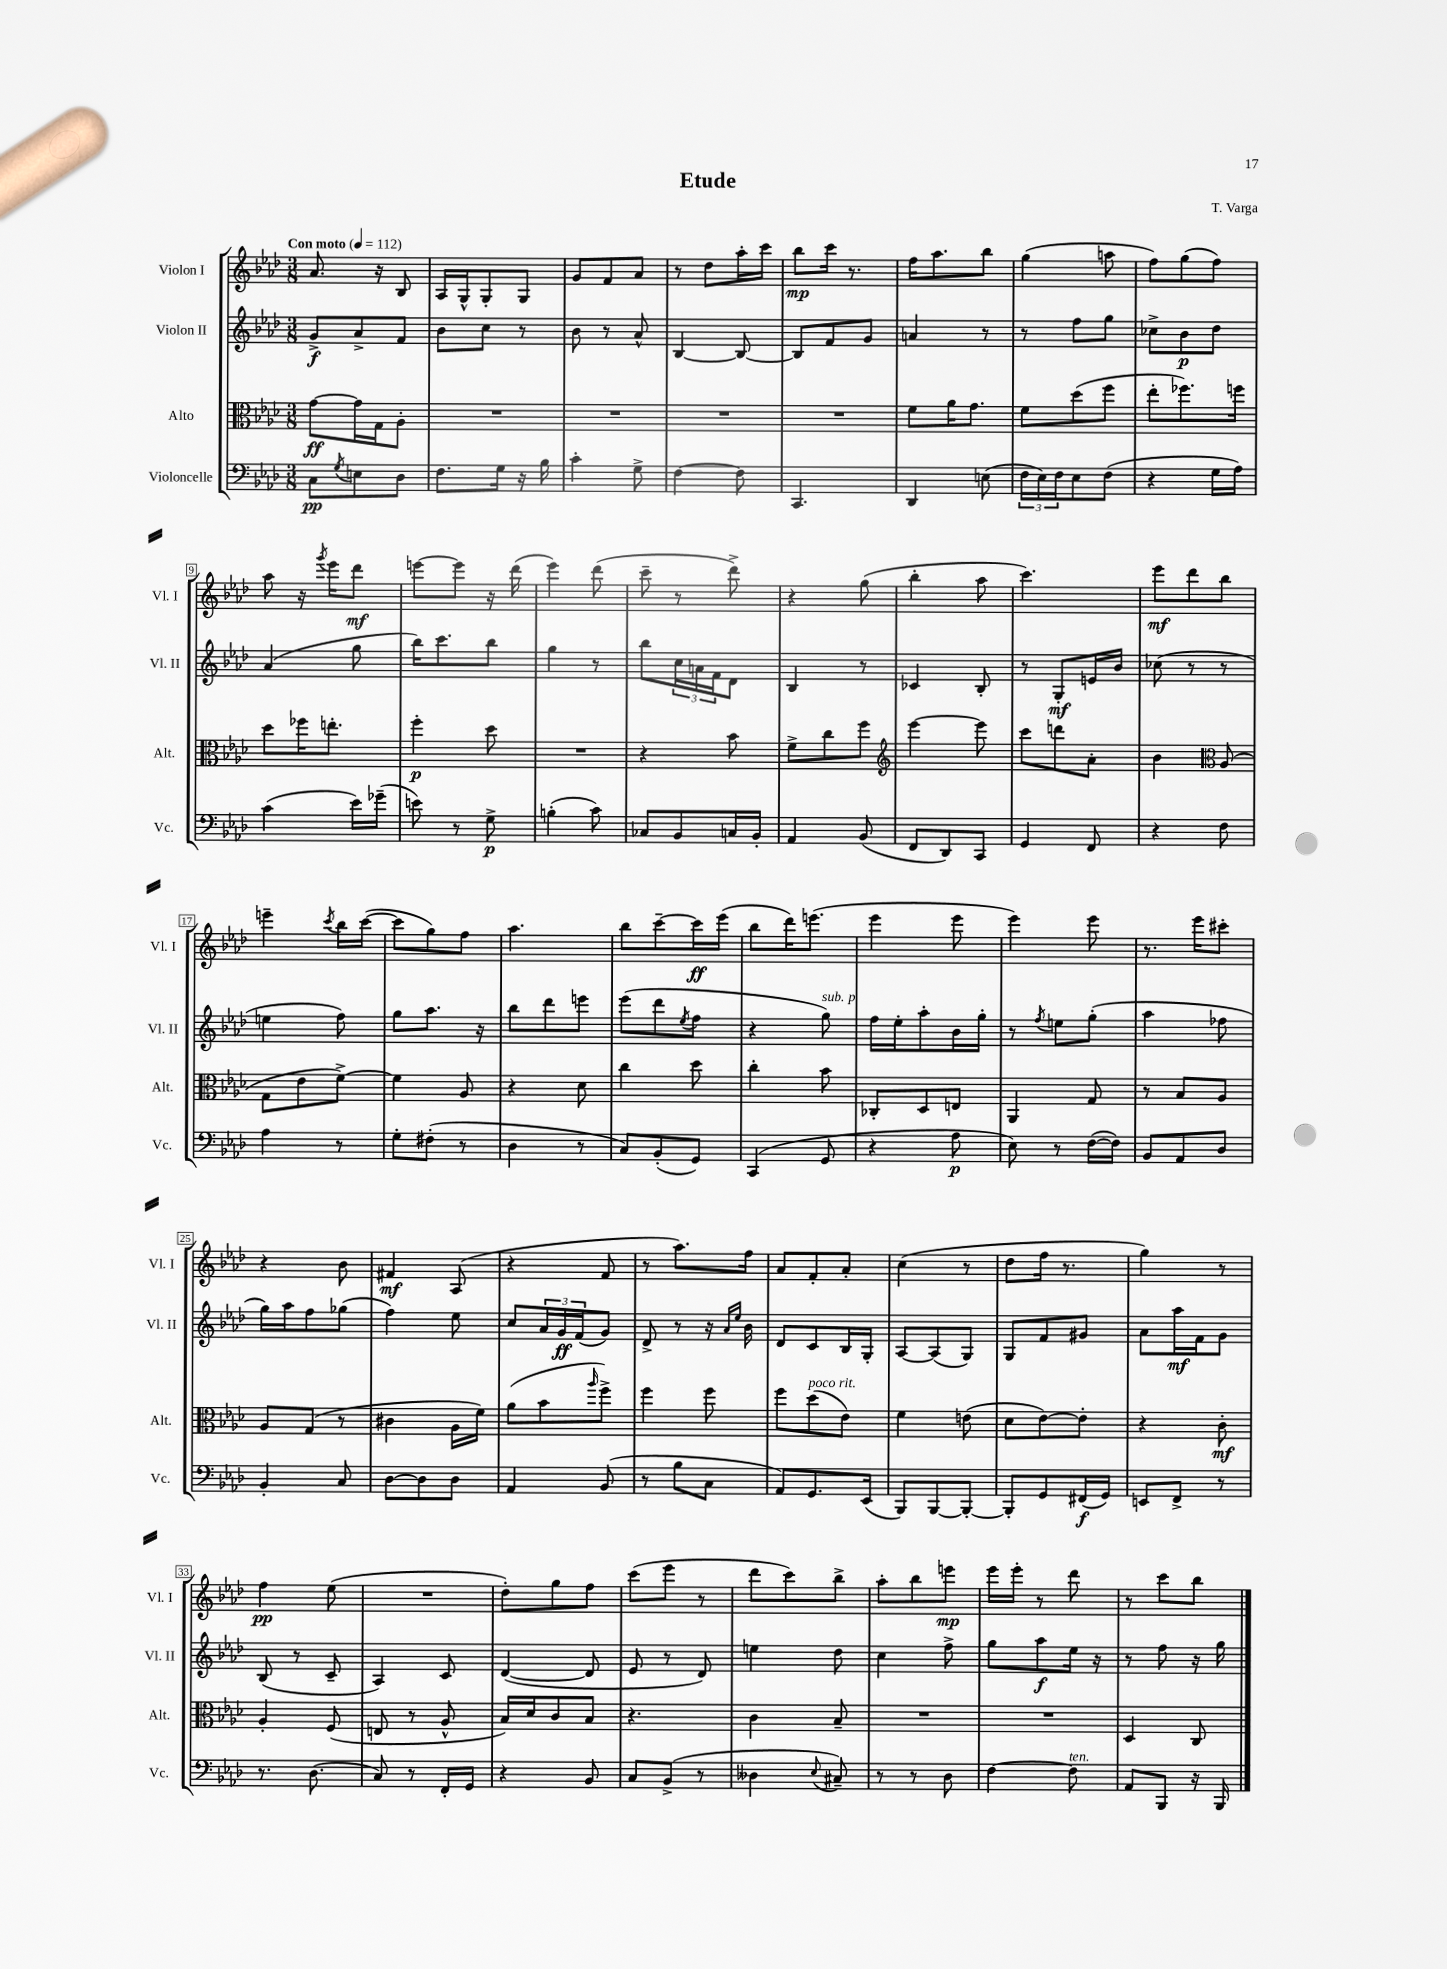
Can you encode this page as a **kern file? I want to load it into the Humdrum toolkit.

**kern	**dynam	**kern	**dynam	**kern	**dynam	**kern	**dynam
*part4	*part4	*part3	*part3	*part2	*part2	*part1	*part1
*staff4	*staff4	*staff3	*staff3	*staff2	*staff2	*staff1	*staff1
*I"Violoncelle	*	*I"Alto	*	*I"Violon II	*	*I"Violon I	*
*I'Vc.	*	*I'Alt.	*	*I'Vl. II	*	*I'Vl. I	*
*clefF4	*	*clefC3	*	*clefG2	*	*clefG2	*
*k[b-e-a-d-]	*	*k[b-e-a-d-]	*	*k[b-e-a-d-]	*	*k[b-e-a-d-]	*
*M3/8	*	*M3/8	*	*M3/8	*	*M3/8	*
*MM112	*	*MM112	*	*MM112	*	*MM112	*
=1	=1	=1	=1	=1	=1	=1	=1
!	!	!	!	!	!	!LO:TX:a:B:t=Con moto	!
8C\L	pp	[8g\L	ff	8g^/L	f	8.a-/	.
8qG/	.	.	.	.	.	.	.
8En\	.	16g\L]	.	8a-^/	.	.	.
.	.	16G\J	.	.	.	16r	.
8D-\J	.	8A-'\J	.	8f/J	.	8B-/	.
=2	=2	=2	=2	=2	=2	=2	=2
8.F\L	.	4.r	.	8b-\L	.	16A-/LL	.
.	.	.	.	.	.	16G^^/J	.
.	.	.	.	8cc\J	.	8G'/	.
16G\Jk	.	.	.	.	.	.	.
16r	.	.	.	8r	.	8G/J	.
16B-\	.	.	.	.	.	.	.
=3	=3	=3	=3	=3	=3	=3	=3
4c'\	.	4.r	.	8b-\	.	8g/L	.
.	.	.	.	8r	.	8f/	.
8G^\	.	.	.	8a-^^/	.	8a-/J	.
=4	=4	=4	=4	=4	=4	=4	=4
[4F\	.	4.r	.	[4B-/	.	8r	.
.	.	.	.	.	.	8dd-\L	.
8F\]	.	.	.	8B-/_	.	16aa-'\L	.
.	.	.	.	.	.	16ccc\JJ	.
=5	=5	=5	=5	=5	=5	=5	=5
4.CC/	.	4.r	.	8B-/L]	.	8bb-\L	mp
.	.	.	.	8f/	.	16ccc\Jk	.
.	.	.	.	.	.	8.r	.
.	.	.	.	8g/J	.	.	.
=6	=6	=6	=6	=6	=6	=6	=6
4DD-/	.	8f\L	.	4an/	.	16ff\KL	.
.	.	.	.	.	.	8.aa-\	.
.	.	16a-\K	.	.	.	.	.
.	.	8.g\J	.	.	.	.	.
(8En\	.	.	.	8r	.	8bb-\J	.
=7	=7	=7	=7	=7	=7	=7	=7
24F\LL	.	8f\L	.	8r	.	(4gg\	.
24E-\)	.	.	.	.	.	.	.
24F\J	.	.	.	.	.	.	.
8E-\	.	(8dd-\	.	8ff\L	.	.	.
(8F\J	.	8ff\J	.	8gg\J	.	8aan\	.
=8	=8	=8	=8	=8	=8	=8	=8
4r	.	8ee-'\L	.	8cc-X^\L	.	8ff\L)	.
.	.	8.ff-X\)	.	8b-\	p	(8gg\	.
16G\LL	.	.	.	8dd-\J	.	8ff\J)	.
16A-\JJ)	.	16ffn\Jk	.	.	.	.	.
!!LO:LB:g=z
=9	=9	=9	=9	=9	=9	=9	=9
(4c\	.	8dd-\L	.	(4a-/	.	8aa-\	.
.	.	16ff-X\K	.	.	.	16r	.
.	.	.	.	.	.	8qggg/	.
.	.	8.een'\J	.	.	.	16eee-\KL	.
16e-\LL)	.	.	.	8gg\	.	8ddd-\J	mf
(16g-X~\JJ	.	.	.	.	.	.	.
=10	=10	=10	=10	=10	=10	=10	=10
8en\)	.	4ff'\	p	16bb-\KL)	.	[8eeen\L	.
.	.	.	.	8.ccc\	.	.	.
8r	.	.	.	.	.	8eee\J]	.
8G^\	p	8dd-\	.	8bb-\J	.	16r	.
.	.	.	.	.	.	(16ddd-\	.
=11	=11	=11	=11	=11	=11	=11	=11
(4Bn'\	.	4.r	.	4gg\	.	4eee-\)	.
8c\)	.	.	.	8r	.	(8ddd-\	.
=12	=12	=12	=12	=12	=12	=12	=12
8C-X/L	.	4r	.	8bb-\L	.	8ccc~\	.
8BB-/	.	.	.	24cc\L	.	8r	.
.	.	.	.	24an\	.	.	.
.	.	.	.	24f\J	.	.	.
16Cn/L	.	8b-\	.	8d-\J	.	8ddd-^\)	.
16BB-'/JJ	.	.	.	.	.	.	.
=13	=13	=13	=13	=13	=13	=13	=13
4AA-/	.	8f^\L	.	4B-/	.	4r	.
.	.	8cc\	.	.	.	.	.
(8BB-/	.	8ff\J	.	8r	.	(8gg\	.
=14	=14	=14	=14	=14	=14	=14	=14
*	*	*clefG2	*	*	*	*	*
8FF/L	.	[4eee-\	.	4c-X/	.	4bb-'\	.
8DD-/)	.	.	.	.	.	.	.
8CC/J	.	8eee-\]	.	8B-'/	.	8aa-\	.
=15	=15	=15	=15	=15	=15	=15	=15
4GG/	.	8ccc\L	.	8r	.	4.ccc\)	.
.	.	8dddn\	.	8G'/L	mf	.	.
8FF/	.	8a-'\J	.	16en/L	.	.	.
.	.	.	.	16b-/JJ	.	.	.
=16	=16	=16	=16	=16	=16	=16	=16
4r	.	4b-\	.	(8cc-X\	.	8eee-\L	mf
.	.	.	.	8r	.	8ddd-\	.
*	*	*clefC3	*	*	*	*	*
8F\	.	(8A-/	.	8r	.	8bb-\J	.
!!LO:LB:g=z
=17	=17	=17	=17	=17	=17	=17	=17
4A-\	.	8G\L	.	4een\	.	4eeen~\	.
.	.	8e-\	.	.	.	.	.
.	.	.	.	.	.	8qccc/	.
8r	.	[8f^\J)	.	8ff\)	.	16bb-\LL	.
.	.	.	.	.	.	([16ccc\JJ	.
=18	=18	=18	=18	=18	=18	=18	=18
8G'\L	.	4f\]	.	8gg\L	.	8ccc\L]	.
(8F#X'\J	.	.	.	8.aa-\J	.	8gg\)	.
8r	.	8A-/	.	.	.	8ff\J	.
.	.	.	.	16r	.	.	.
=19	=19	=19	=19	=19	=19	=19	=19
4D-\	.	4r	.	8bb-\L	.	4.aa-\	.
.	.	.	.	8ddd-\	.	.	.
8r	.	8d-\	.	8eeen\J	.	.	.
=20	=20	=20	=20	=20	=20	=20	=20
8C/L)	.	4cc\	.	(8eee-\L	.	8bb-\L	.
(8BB-'/	.	.	.	8ddd-\	.	[8ccc~\	.
.	.	.	.	8qee-/	.	.	.
8GG/J)	.	8dd-\	.	8ff\J	.	16ccc\L]	ff
.	.	.	.	.	.	(16eee-\JJ	.
=21	=21	=21	=21	=21	=21	=21	=21
(4CC/	.	4cc'\	.	4r	.	8bb-\L	.
.	.	.	.	.	.	16ddd-\K)	.
.	.	.	.	.	.	(8.eeen\J	.
!	!	!	!	!LO:TX:a:i:t=sub. p	!	!	!
8GG/	.	8b-\	.	8gg\)	.	.	.
=22	=22	=22	=22	=22	=22	=22	=22
4r	.	8C-X'/L	.	16ff\LL	.	4eee-\	.
.	.	.	.	16ee-'\J	.	.	.
.	.	8D-/	.	8aa-'\	.	.	.
8A-\	p	8En/J	.	16b-\L	.	8eee-\	.
.	.	.	.	16gg'\JJ	.	.	.
=23	=23	=23	=23	=23	=23	=23	=23
8E-\)	.	4AA-/	.	8r	.	4eee-\)	.
.	.	.	.	8qff/	.	.	.
8r	.	.	.	8een\L	.	.	.
([16F\LL	.	8G/	.	(8gg'\J	.	8eee-\	.
16F\JJ])	.	.	.	.	.	.	.
=24	=24	=24	=24	=24	=24	=24	=24
8BB-/L	.	8r	.	4aa-\	.	8.r	.
8AA-/	.	8B-/L	.	.	.	.	.
.	.	.	.	.	.	16eee-\KL	.
8D-/J	.	8A-/J	.	8ff-X\	.	8ccc#X'\J	.
!!LO:LB:g=z
=25	=25	=25	=25	=25	=25	=25	=25
4BB-'/	.	8A-/L	.	16gg\LL)	.	4r	.
.	.	.	.	16aa-\J	.	.	.
.	.	(8G/J	.	8ff\	.	.	.
8C/	.	8r	.	(8gg-X\J	.	8b-\	.
=26	=26	=26	=26	=26	=26	=26	=26
[8D-\L	.	4c#X\	.	4ff\)	.	4f#X/	mf
8D-\]	.	.	.	.	.	.	.
8D-\J	.	16A-\LL	.	8ee-\	.	(8A-/	.
.	.	16f\JJ)	.	.	.	.	.
=27	=27	=27	=27	=27	=27	=27	=27
4AA-/	.	(8a-\L	.	8cc/L	.	4r	.
.	.	8b-\	.	24a-/L	.	.	.
.	.	.	.	24g/	ff	.	.
.	.	.	.	(24f/J	.	.	.
.	.	16qqaa-/	.	.	.	.	.
(8BB-/	.	8ff^\J)	.	8g/J)	.	8f/	.
=28	=28	=28	=28	=28	=28	=28	=28
8r	.	4ff\	.	8d-^/	.	8r	.
8B-\L	.	.	.	8r	.	8.aa-\L)	.
8C\J	.	8ff\	.	16r	.	.	.
.	.	.	.	16qqa-/LL	.	.	.
.	.	.	.	16qqee-/JJ	.	.	.
.	.	.	.	16b-\	.	16ff\Jk	.
=29	=29	=29	=29	=29	=29	=29	=29
8AA-/L)	.	8ff\L	.	8d-/L	.	8a-/L	.
!	!	!LO:TX:a:i:t=poco rit.	!	!	!	!	!
8.GG/	.	(8dd-\	.	8c/	.	8f'/	.
.	.	8e-\J)	.	16B-/L	.	8a-'/J	.
(16EE-/Jk	.	.	.	16G'/JJ	.	.	.
=30	=30	=30	=30	=30	=30	=30	=30
8BBB-/L)	.	4f\	.	[8A-/L	.	(4cc\	.
[8BBB-/	.	.	.	(8A-/]	.	.	.
8BBB-'/J_	.	(8en\	.	8G/J)	.	8r	.
=31	=31	=31	=31	=31	=31	=31	=31
8BBB-'/L]	.	8d-\L	.	8G/L	.	8dd-\L	.
8GG/	.	[8e-\)	.	8f/	.	16ff\Jk	.
.	.	.	.	.	.	8.r	.
(16FF#X/L	f	8e-'\J]	.	8g#X/J	.	.	.
16GG/JJ)	.	.	.	.	.	.	.
=32	=32	=32	=32	=32	=32	=32	=32
8EEn/L	.	4r	.	8a-\L	.	4gg\)	.
8FF^/J	.	.	.	16aa-\L	mf	.	.
.	.	.	.	16f\J	.	.	.
8r	.	8c'\	mf	8g\J	.	8r	.
!!LO:LB:g=z
=33	=33	=33	=33	=33	=33	=33	=33
8.r	.	4A-'/	.	(8B-/	.	4ff\	pp
.	.	.	.	8r	.	.	.
(8.D-\	.	.	.	.	.	.	.
.	.	(8F/	.	8c~/	.	(8ee-\	.
=34	=34	=34	=34	=34	=34	=34	=34
8C/)	.	8En/	.	4A-/)	.	4.r	.
8r	.	8r	.	.	.	.	.
16FF'/LL	.	8A-^^/	.	8c/	.	.	.
16GG/JJ	.	.	.	.	.	.	.
=35	=35	=35	=35	=35	=35	=35	=35
4r	.	16B-/LL)	.	([4d-/	.	8dd-'\L)	.
.	.	16d-/J	.	.	.	.	.
.	.	8c/	.	.	.	8gg\	.
8BB-/	.	8B-/J	.	8d-/]	.	8ff\J	.
=36	=36	=36	=36	=36	=36	=36	=36
8C/L	.	4.r	.	8e-/	.	(8ccc\L	.
(8BB-^/J	.	.	.	8r	.	8eee-\J	.
8r	.	.	.	8d-/)	.	8r	.
=37	=37	=37	=37	=37	=37	=37	=37
4D--X\	.	4c\	.	4een\	.	8ddd-\L	.
.	.	.	.	.	.	8ccc\)	.
8qqE-/	.	.	.	.	.	.	.
8C#X~/)	.	8B-~/	.	8dd-\	.	8bb-^\J	.
=38	=38	=38	=38	=38	=38	=38	=38
8r	.	4.r	.	4cc\	.	8aa-'\L	.
8r	.	.	.	.	.	8bb-\	.
8D-\	.	.	.	8ff^\	.	8eeen\J	mp
=39	=39	=39	=39	=39	=39	=39	=39
[4F\	.	4.r	.	8gg\L	.	16eee-\LL	.
.	.	.	.	.	.	16eee-'\JJ	.
.	.	.	.	8aa-\	f	8r	.
!LO:TX:a:i:t=ten.	!	!	!	!	!	!	!
8F\]	.	.	.	16ee-\Jk	.	8ddd-\	.
.	.	.	.	16r	.	.	.
=40	=40	=40	=40	=40	=40	=40	=40
8AA-/L	.	4D-/	.	8r	.	8r	.
8BBB-/J	.	.	.	8ff\	.	8ccc\L	.
16r	.	8C/	.	16r	.	8bb-\J	.
16BBB-/	.	.	.	16gg\	.	.	.
==	==	==	==	==	==	==	==
*-	*-	*-	*-	*-	*-	*-	*-
